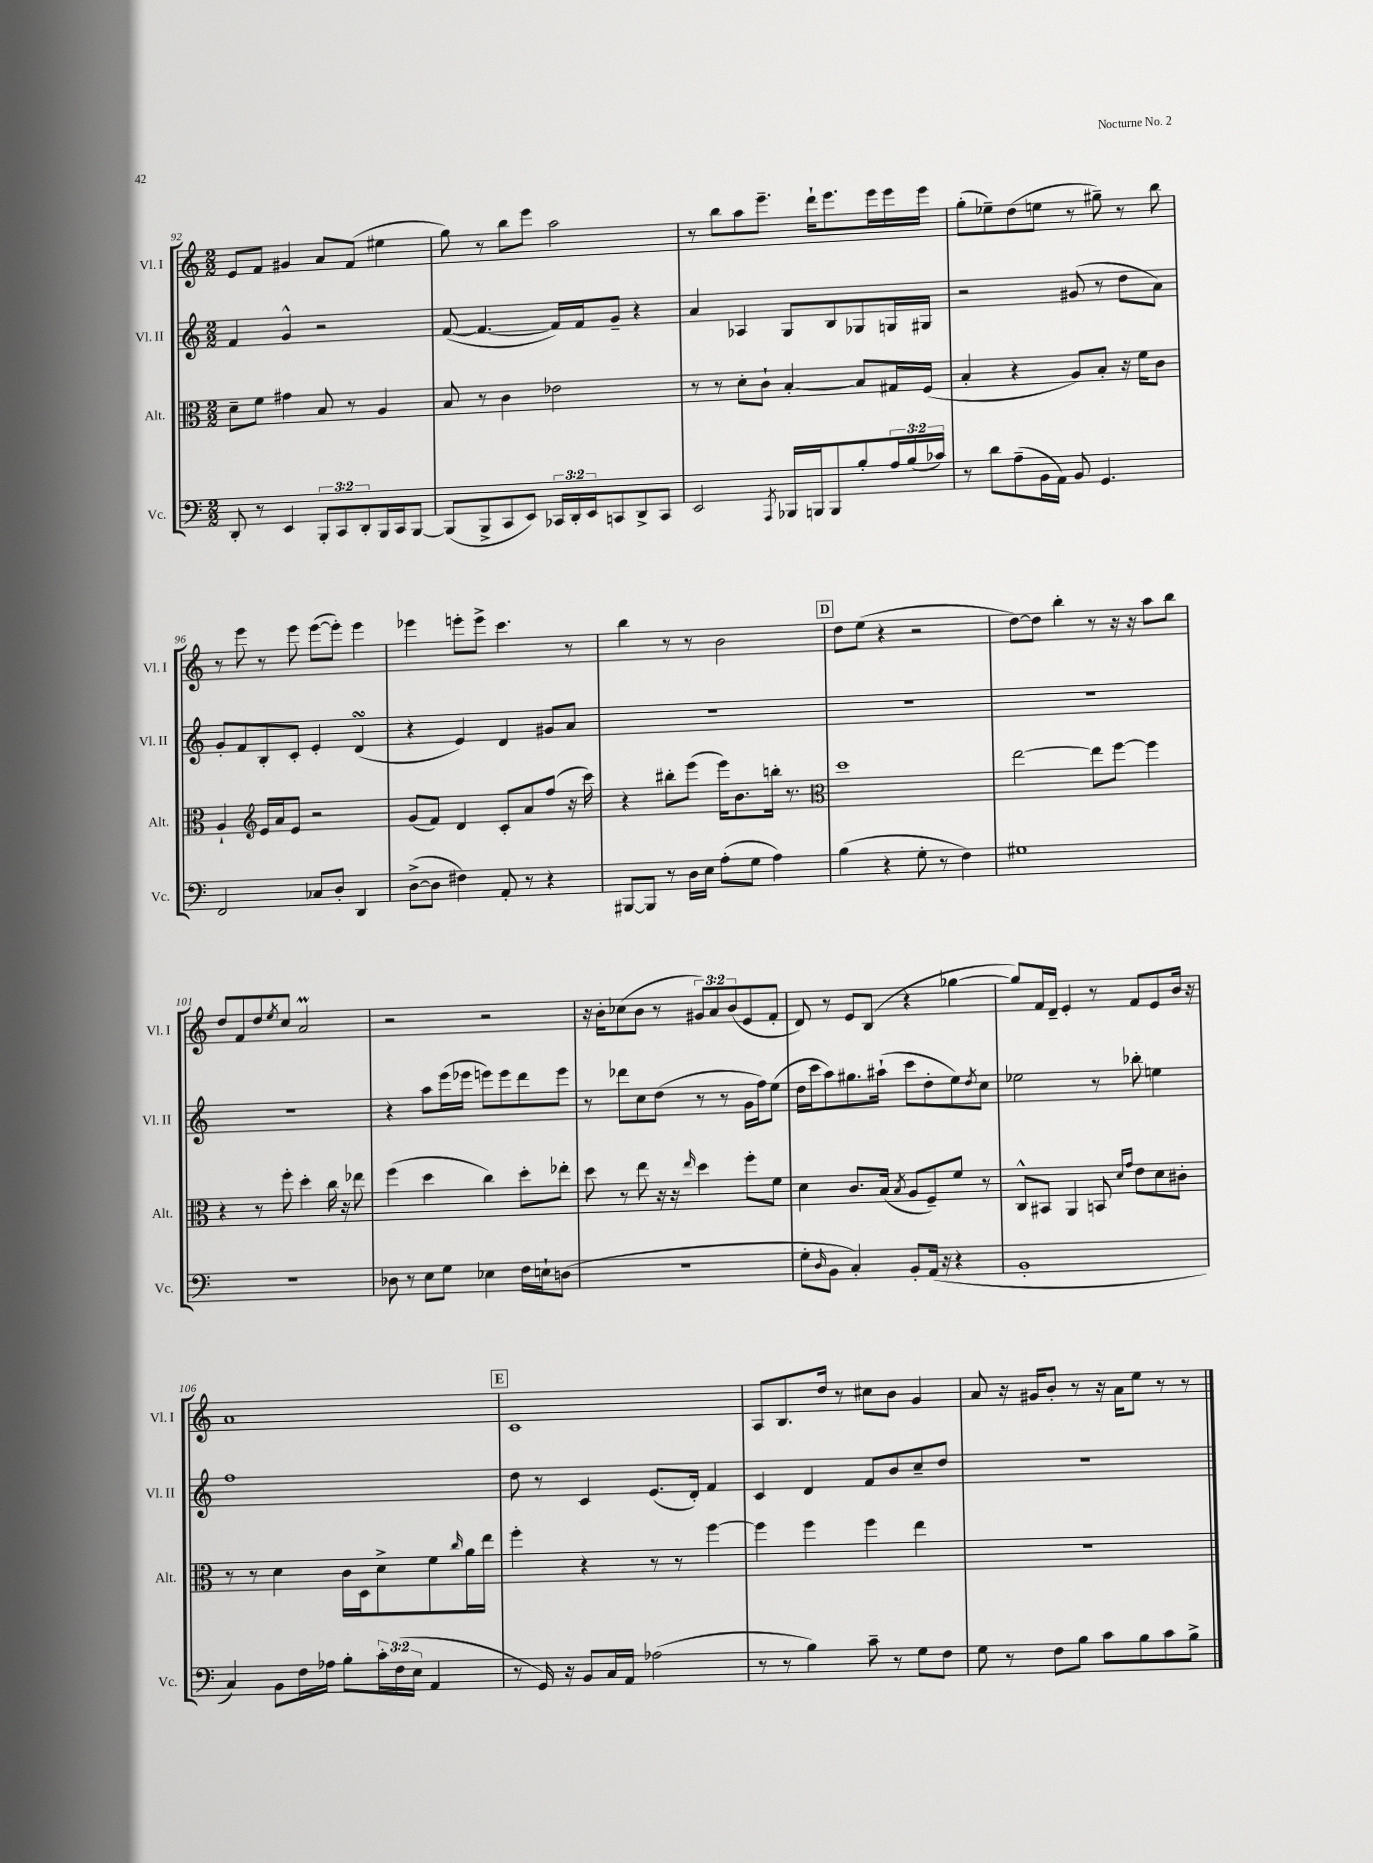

**kern	**kern	**kern	**kern
*part4	*part3	*part2	*part1
*staff4	*staff3	*staff2	*staff1
*I"Vc.	*I"Alt.	*I"Vl. II	*I"Vl. I
*I'Vc.	*I'Alt.	*I'Vl. II	*I'Vl. I
*clefF4	*clefC3	*clefG2	*clefG2
*k[]	*k[]	*k[]	*k[]
*M2/2	*M2/2	*M2/2	*M2/2
=92	=92	=92	=92
8DD'/	8d~\L	4f/	8e/L
8r	8f\J	.	8f/J
4EE/	4g#X\	4g^^/	4g#X/
12BBB'/L	8B/	2r	8a/L
12CC/	.	.	.
.	8r	.	(8f/J
12DD'/	.	.	.
16BBB/L	4A/	.	4ee#X\
16CC/J	.	.	.
[8BBB/J	.	.	.
=93	=93	=93	=93
(8BBB/L]	8B/	([8f/	8gg\)
8BBB^/	8r	4.f/_	8r
8CC/	4c\	.	8bb\L
8EE/J)	.	.	8eee\J
24CC-X/LL	2e-X\	16f/LL])	2aa\
24DD'/	.	.	.
.	.	16f/J	.
24EE/J	.	.	.
8CCn/	.	8g~/J	.
8DD^/	.	4r	.
8CC/J	.	.	.
=94	=94	=94	=94
2EE/	8r	4a/	8r
.	8r	.	8bb\L
.	8d'\L	4A-X/	8aa\
.	8c`\J	.	8.eee~\J
8qAAA/	.	.	.
16BBB-X/LL	[4B'/	8G/L	.
16BBBn/J	.	.	16ddd`\KL
8BBB/	.	8B/	8.eee\
8B'/	8B/L]	8G-X/	.
.	.	.	16eee\L
24A/L	16G#X/L	16Gn/L	16eee\
(24B/	.	.	.
.	(16F/JJ	16G#X/JJ	16eee\JJ
24c-X/JJ)	.	.	.
=95	=95	=95	=95
8r	4B'/	2r	(8gg'\L
8d\L	.	.	8ee-X~\)
(8A~\	4r	.	(8dd\
16BB\L	.	.	8een\J
16AA\JJ)	.	.	.
8BB/	8A/L)	(8g#X/	8r
4.GG/	8B'/J	8r	8gg#X~\)
.	16r	8dd\L	8r
.	16f\KL	.	.
.	8c\J	8a\J)	8bb\
!!LO:LB:g=z
=96	=96	=96	=96
2FF/	4A`/	8g'/L	8r
.	.	8f/	8eee\
*	*clefG2	*	*
.	16e/LL	8B'/	8r
.	16a/J	.	.
.	8e/J	8c'/J	8eee\
8C-X/L	2r	4e'/	([8eee\L
8D'/J	.	.	8eee'\J])
4DD/	.	(4dsSSS/	4eee\
=97	=97	=97	=97
([8D^\L	(8g/L	4r	4eee-X\
8D\J]	8f/J)	.	.
4F#X\)	4d/	4e/)	8eeen'\L
.	.	.	8eee^\J
8AA'/	8c'/L	4d/	4.ccc\
8r	8a/	.	.
4r	(8ff/J	8g#X/L	.
.	16r	8a/J	8r
.	16ccc\)	.	.
=98	=98	=98	=98
[8BBB#X/L	4r	1r	4bb\
8BBB#/J]	.	.	.
8r	8bb#X'\L	.	8r
16D\LL	(8eee\J	.	8r
16E\JJ	.	.	.
(8A'\L	16eee\KL)	.	2b\
.	8.b\	.	.
8G\J	.	.	.
4A\)	16bbn'\Jk	.	.
.	8.r	.	.
!!LO:REH:place=s1:t=D
=99	=99	=99	=99
*	*clefC3	*	*
(4B\	1dd	1r	8dd\L
.	.	.	(8ee\J
4r	.	.	4r
8G'\	.	.	2r
8r	.	.	.
4F\)	.	.	.
=100	=100	=100	=100
1G#X	[2ee\	1r	[8dd\L)
.	.	.	8dd\J]
.	.	.	4bb'\
.	8ee\L]	.	8r
.	[8ff\J	.	16r
.	.	.	16r
.	4ff\]	.	8aa\L
.	.	.	8bb\J
!!LO:LB:g=z
=101	=101	=101	=101
1r	4r	1r	8dd/L
.	.	.	8f/
.	8r	.	8dd/
.	.	.	8qee/
.	8ff'\	.	8cc/J
.	4dd'\	.	2aM/
.	16cc\	.	.
.	16r	.	.
.	8ee-X\	.	.
=102	=102	=102	=102
8D-X\	(4ff\	4r	2r
8r	.	.	.
8E\L	4dd\	8aa\L	.
8G\J	.	(16eee\L	.
.	.	16eee-X\JJ	.
4E-X\	4cc\)	8eeen\L)	2r
.	.	8eee\	.
16F\LL	8dd'\L	8ddd\	.
16En`\J	.	.	.
(8Dn\J	8ee-X'\J	8eee\J	.
=103	=103	=103	=103
1r	8dd\	8r	16r
.	.	.	16b'\KL
.	8r	8ddd-X\L	(8cc-X\
.	8ee\	8cc\	8b\J
.	16r	(8dd\J	8r
.	16r	.	.
.	16qqee/	.	.
.	4dd\	8r	12g#X/L)
.	.	.	12a/
.	.	8r	.
.	.	.	(12b/
.	8ff'\L	16g\LL	8e/
.	.	16ff\J)	.
.	8f\J	(8ee\J	8f'/J
=104	=104	=104	=104
8G'\L	4d\	16dd\LL	8d/)
.	.	16ccc\J	.
16qqD/	.	.	.
8BB\J	.	8aa\)	8r
4C'/)	8.c/L	8.gg#X\	8e/L
.	.	.	(8B/J
.	(16B/Jk	(16aa#X`\Jk	.
.	8qB/	.	.
8BB'/L	8A/L	8ccc\L	4r
(16AA/Jk	8F~/)	8dd'\	.
16r	.	.	.
4r	8f/J	8ee\)	[4gg-X\
.	.	8qdd/	.
.	8r	8cc\J	.
=105	=105	=105	=105
1BB'	8C^^/L	2ee-X\	8gg-/L])
.	8BB#X/J	.	16f/L
.	.	.	16d~/JJ
.	4AA/	.	4e'/
.	8BBn/	8r	8r
.	16qqd/LL	.	.
.	16qqg/JJ	.	.
.	8e\L	8bb-X'\	8f/L
.	8d\	4een\	8e/
.	8c#X'\J	.	16b/Jk
.	.	.	16r
!!LO:LB:g=z
=106	=106	=106	=106
4C/)	8r	1ff	1a
.	8r	.	.
8BB\L	4d\	.	.
16F\L	.	.	.
16A-X\JJ	.	.	.
8B'\L	16c\LL	.	.
.	16D\J	.	.
24c'\L	8d^\	.	.
(24F\	.	.	.
24E\JJ	.	.	.
4AA/	8f\	.	.
.	16qqcc/	.	.
.	16a\L	.	.
.	16ee\JJ	.	.
!!LO:REH:place=s1:t=E
=107	=107	=107	=107
8r	4ff'\	8dd\	1c
16GG/)	.	8r	.
16r	.	.	.
8BB/L	4r	4c/	.
16C/L	.	.	.
16AA/JJ	.	.	.
(2A-X\	8r	(8.e/L	.
.	8r	.	.
.	.	16d'/Jk)	.
.	[4ff\	4f/	.
=108	=108	=108	=108
8r	4ff\]	4c/	8A/L
8r	.	.	8.B/
4B\)	4ff\	4d/	.
.	.	.	16dd/Jk
.	.	.	8r
8c~\	4ff\	8f/L	8cc#X\L
8r	.	8b/	8b\J
8G\L	4ee\	8cc~/	4g/
8F\J	.	8dd/J	.
=109	=109	=109	=109
8G\	1r	1r	8a/
8r	.	.	16r
.	.	.	16g#X/KL
8F\L	.	.	8b'/J
8B\J	.	.	8r
8c\L	.	.	16r
.	.	.	16a\KL
8B\	.	.	8ee\J
8c\	.	.	8r
8B^\J	.	.	8r
==	==	==	==
*-	*-	*-	*-
